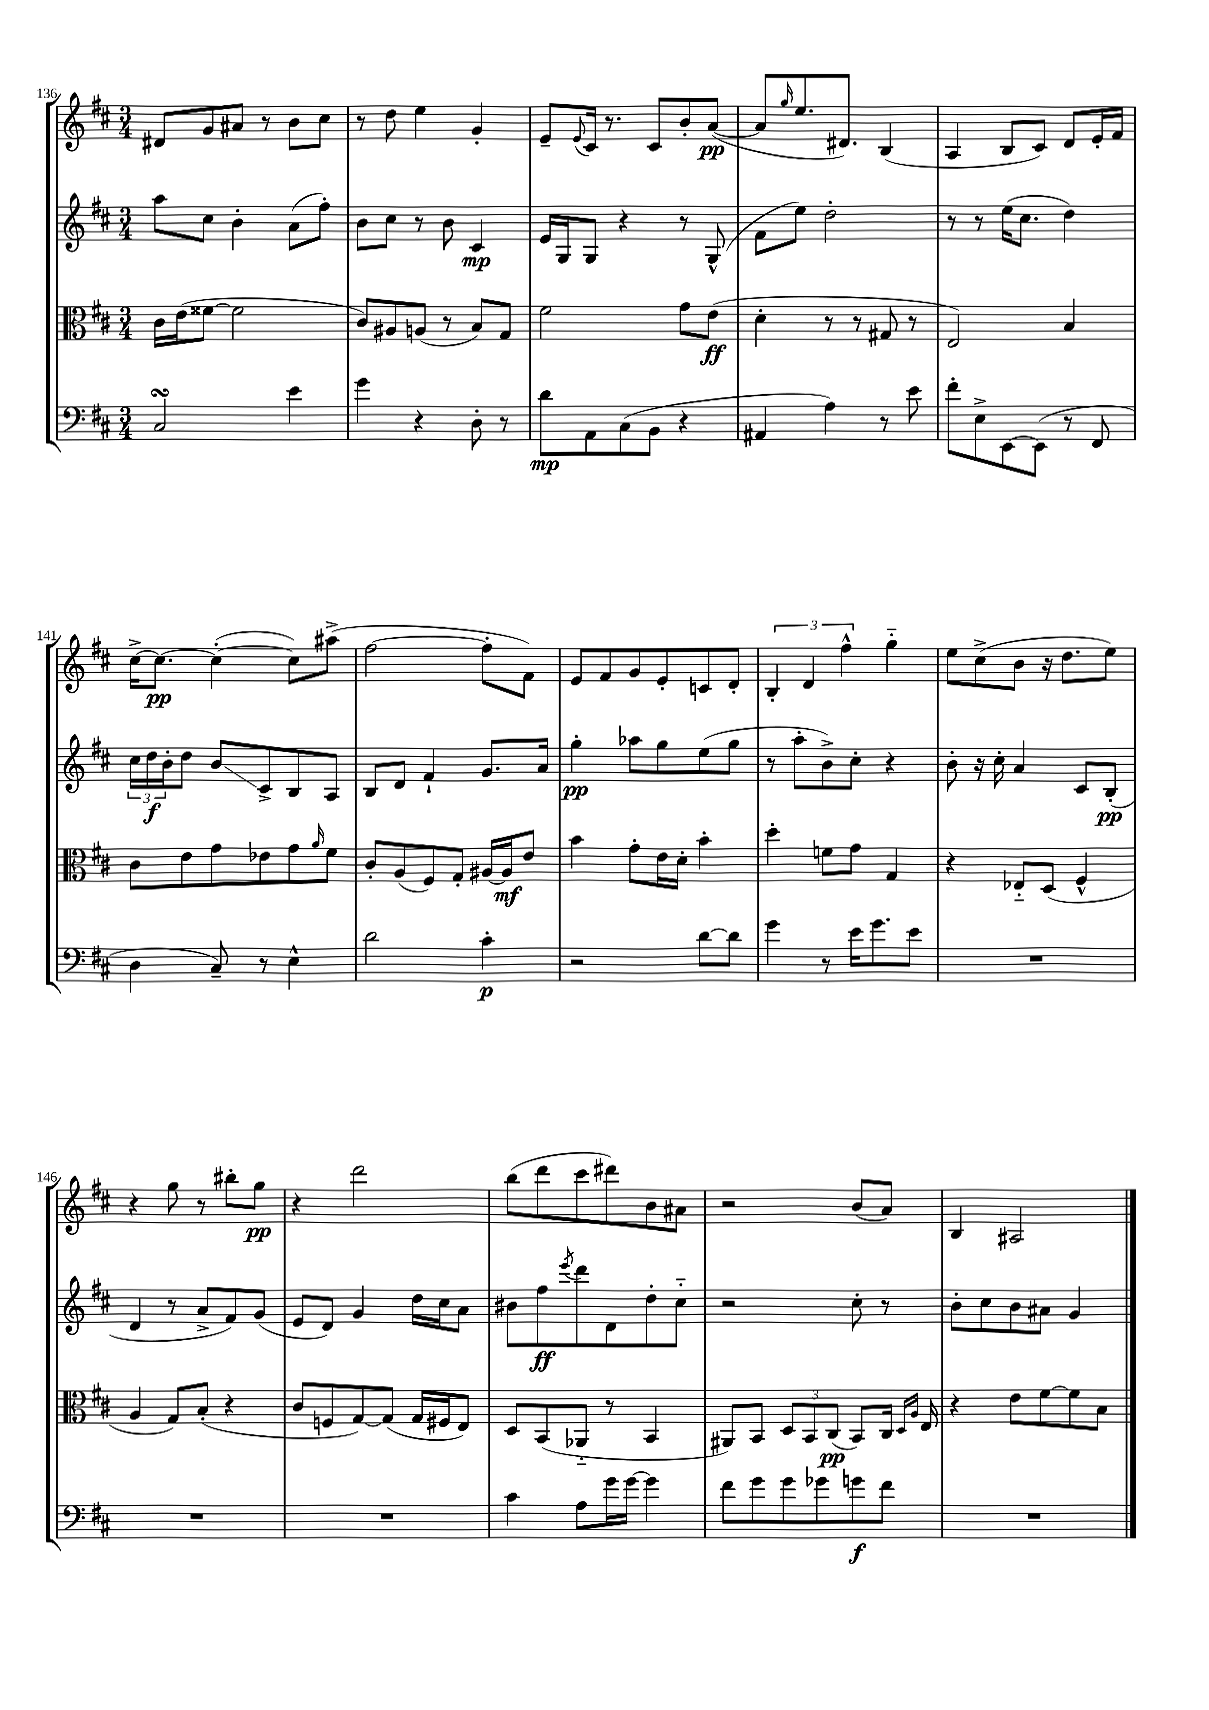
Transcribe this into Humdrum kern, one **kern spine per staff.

**kern	**kern	**kern	**kern
*staff4	*staff3	*staff2	*staff1
*clefF4	*clefC3	*clefG2	*clefG2
*k[f#c#]	*k[f#c#]	*k[f#c#]	*k[f#c#]
*M3/4	*M3/4	*M3/4	*M3/4
2C#	16c#	8aa	8d#
.	(16e	.	.
.	[8f##	8cc#	8g
.	2f##]	4b'	8a#
.	.	.	8r
4e	.	(8a	8b
.	.	8ff#')	8cc#
=	=	=	=
4g	8c#)	8b	8r
.	8A#	8cc#	8dd
4r	(8A	8r	4ee
.	8r	8b	.
8D'	8B)	4c#	4g'
8r	8G	.	.
=	=	=	=
8d	2f#	16e	8e~
.	.	16G	.
.	.	.	8qqe
8AA	.	8G	16c#
.	.	.	8.r
(8C#	.	4r	.
8BB	.	.	8c#
4r	8g	8r	8b'
.	(8e	(8G^^	([8a
=	=	=	=
4AA#	4d'	8f#	8a]
.	.	.	16qqgg
.	.	8ee)	8.ee
4A)	8r	2dd'	.
.	.	.	8.d#)
.	8r	.	.
8r	8G#	.	(4B
8e	8r	.	.
=	=	=	=
8f#'	2E)	8r	4A
8E^	.	8r	.
[8EE	.	(16ee	8B
.	.	8.cc#	.
(8EE]	.	.	8c#)
8r	4B	4dd)	8d
8FF#	.	.	16e'
.	.	.	16f#
=	=	=	=
4D	8c#	24cc#	[16cc#^
.	.	24dd	.
.	.	.	8.cc#_
.	.	24b'	.
.	8e	8dd	.
8C#~)	8g	8b	(4cc#'_
8r	8e-	8c#^	.
4E^^	8g	8B	8cc#])
.	16qqa	.	.
.	8f#	8A	(8aa#^
=	=	=	=
2d	8c#'	8B	[2ff#
.	(8A	8d	.
.	8F#)	4f#`	.
.	8G'	.	.
4c#'	[16A#	8.g	8ff#']
.	16A#]	.	.
.	8e	.	8f#)
.	.	16a	.
=	=	=	=
2r	4b	4gg'	8e
.	.	.	8f#
.	8g'	8aa-	8g
.	16e	8gg	8e'
.	16d'	.	.
[8d	4b'	(8ee	8c
8d]	.	8gg	8d'
=	=	=	=
4g	4dd'	8r	6B'
.	.	8aa'	.
.	.	.	6d
8r	8f	8b^)	.
.	.	.	6ff#^^
16e	8g	8cc#'	.
8.g	.	.	.
.	4G	4r	4gg'~
8e	.	.	.
=	=	=	=
2.r	4r	8b'	8ee
.	.	16r	(8cc#^
.	.	16cc#'	.
.	8E-'~	4a	8b
.	(8D	.	16r
.	.	.	8.dd
.	4F#^^	8c#	.
.	.	(8B'	8ee)
=	=	=	=
2.r	4A	4d	4r
.	8G)	8r	8gg
.	(8B'	8a^	8r
.	4r	8f#)	8bb#'
.	.	(8g	8gg
=	=	=	=
2.r	8c#	8e	4r
.	8F	8d)	.
.	[8G)	4g	2ddd
.	(8G]	.	.
.	16G	16dd	.
.	16F#	16cc#	.
.	8E)	8a	.
=	=	=	=
4c#	8D	8b#	(8bb
.	(8BB	8ff#	8ddd
.	.	8qeee	.
8A	8AA-'~	8ddd	8ccc#
16g	8r	8d	8ddd#)
[16g	.	.	.
4g]	4BB	8dd'	8b
.	.	8cc#'~	8a#
=	=	=	=
8f#	8AA#)	2r	2r
8g	8BB	.	.
8g	12D	.	.
.	12BB	.	.
8g-	.	.	.
.	(12C#	.	.
8g	8BB)	8cc#'	(8b
8f#	16C#	8r	8a)
.	16qqD	.	.
.	16qqA	.	.
.	16E	.	.
=	=	=	=
2.r	4r	8b'	4B
.	.	8cc#	.
.	8e	8b	2A#
.	[8f#	8a#	.
.	8f#]	4g	.
.	8B	.	.
==	==	==	==
*-	*-	*-	*-
